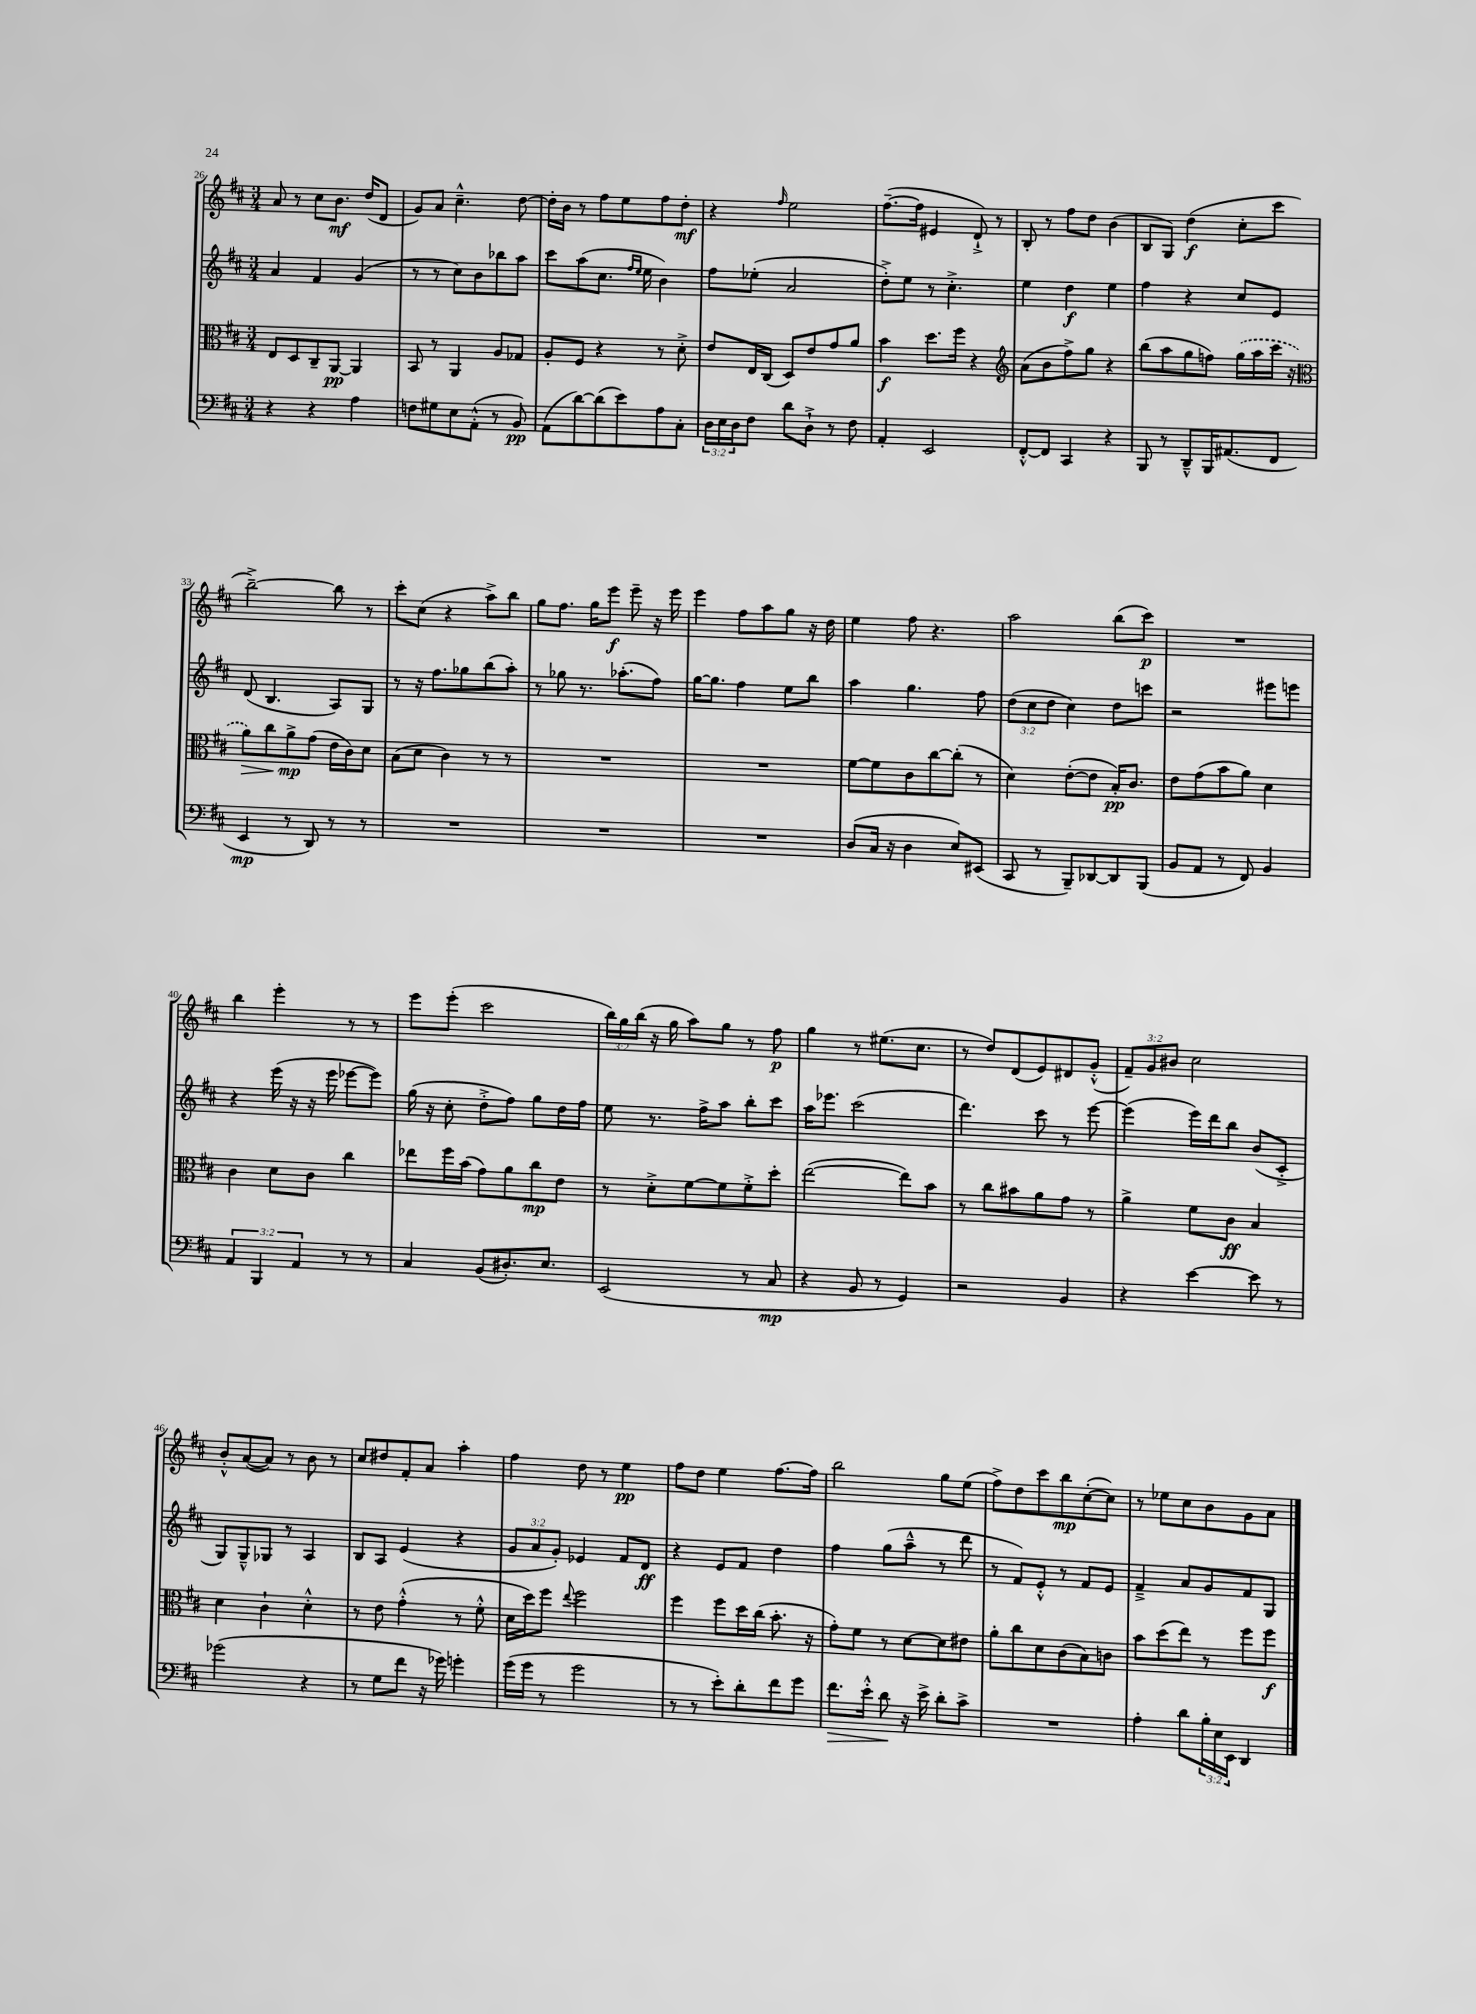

**kern	**kern	**kern	**kern
*staff4	*staff3	*staff2	*staff1
*clefF4	*clefC3	*clefG2	*clefG2
*k[f#c#]	*k[f#c#]	*k[f#c#]	*k[f#c#]
*M3/4	*M3/4	*M3/4	*M3/4
4r	8E	4a	8a
.	8D	.	8r
4r	8C#~	4f#	8cc#
.	[8AA	.	8.b
4A	4AA]	(4g	.
.	.	.	(16dd
.	.	.	8d
=	=	=	=
8F	8BB	8r	8g)
8G#	8r	8r	8a
8E	4AA	8cc#)	4.cc#~^^
(8AA'^^	.	8b	.
8r	8A	8bb-	.
8BB)	8G-	8aa	[8dd
=	=	=	=
(8AA	8A'	8ccc#	16dd']
.	.	.	16b
[8d)	8F#	(8aa	8r
(8d]	4r	8.cc#	8ff#
8e)	.	.	8ee
.	.	16qqff#	.
.	.	16qqee	.
.	.	16ee	.
8A	8r	4b)	8ff#
8C#'	8d'^	.	8dd'
=	=	=	=
24D	8e	8ff#	4r
24E	.	.	.
24D	.	.	.
8F#	16E	(8ee-'	.
.	(16C#	.	.
.	.	.	16qqff#
8d	8D)	2a	2ee
8D`^	8e	.	.
8r	8g	.	.
8F#	8a	.	.
=	=	=	=
4AA'	4b	8dd'^)	([8.ff#~
.	.	8ee	.
.	.	.	16ff#]
2EE	8.dd	8r	4e#
.	.	4.cc#'^	.
.	16ff#	.	.
.	4r	.	8d`^)
.	.	.	8r
=	=	=	=
*	*clefG2	*	*
[8FF#'^^	(8a	4ee	8B'
8FF#]	8b	.	8r
4CC#	8ff#^)	4dd	8ff#
.	8gg	.	8dd
4r	4r	4ee	(4b
=	=	=	=
8BBB	(8bb	4ff#	8B
8r	8aa	.	8G)
8DD~^^	8gg	4r	(4dd
16BBB	8ff)	.	.
(8.AA#	.	.	.
.	(16gg	8cc#	8cc#'
.	16aa	.	.
8FF#	16ccc#	8e	8ccc#
.	16r	.	.
=	=	=	=
*	*clefC3	*	*
4EE	8a)	(8d	[2bb~^)
.	8cc#	4.B	.
8r	8a^	.	.
8DD)	(8g	.	.
8r	16e	8A)	8bb]
.	16c#)	.	.
8r	8d	8G	8r
=	=	=	=
2.r	(8B	8r	8ccc#'
.	8d	16r	(8cc#
.	.	8.ff#	.
.	4c#)	.	4r
.	.	8gg-	.
.	8r	(8bb	8aa^)
.	8r	8aa')	8bb
=	=	=	=
2.r	2.r	8r	8gg
.	.	8gg-	8.ff#
.	.	8.r	.
.	.	.	16gg
.	.	.	8eee
.	.	(8.aa-'	.
.	.	.	8eee~
.	.	8ff#)	16r
.	.	.	16eee
=	=	=	=
2.r	2.r	[16gg	4eee
.	.	8.gg]	.
.	.	4ff#	8ff#
.	.	.	8aa
.	.	8ee	8gg
.	.	8bb	16r
.	.	.	16dd
=	=	=	=
(8D	[8f#	4aa	4ee
16C#	8f#]	.	.
16r	.	.	.
4D	8c#	4.gg	8ff#
.	[8cc#	.	4.r
8E)	(8cc#']	.	.
(8EE#	8r	8ff#	.
=	=	=	=
8CC#	4d)	(12dd	2aa
.	.	12cc#	.
8r	.	.	.
.	.	12dd	.
8BBB~)	([8e'	4cc#)	.
[8DD-	8e]	.	.
8DD-]	16B')	8dd	(8bb
.	8.c#	.	.
(8BBB	.	8ccc	8ccc#)
=	=	=	=
8BB	8e	2r	2.r
8AA	(8g	.	.
8r	8b	.	.
8FF#)	8a)	.	.
4BB	4d	8eee#	.
.	.	8eee	.
=	=	=	=
6AA	4c#	4r	4bb
6BBB	.	.	.
.	8d	(16eee	4eee'
.	.	16r	.
6AA	.	.	.
.	8c#	16r	.
.	.	16eee	.
8r	4cc#	[8eee-	8r
8r	.	8eee-])	8r
=	=	=	=
4C#	8ee-	(16gg	8eee
.	.	16r	.
.	16ff#	8cc#'	(8eee'
.	(16b	.	.
(8BB	8g)	8dd'^	2ccc#
8.D#')	8a	8ff#)	.
.	8cc#	8gg	.
8.E	.	.	.
.	8e	16dd	.
.	.	16ff#	.
=	=	=	=
(2EE	8r	8ee	24bb)
.	.	.	24gg
.	.	.	(24bb
.	8d'^	8.r	16r
.	.	.	16gg
.	[8f#	.	8aa)
.	.	16ff#^	.
.	8f#]	8aa	8gg
8r	8f#'^	8bb'	8r
8C#	8dd'	8ccc#	8ff#
=	=	=	=
4r	([2ee	16aa	4gg
.	.	8.eee-	.
8BB	.	(2ccc#	8r
8r	.	.	(8.ee#
4GG)	8ee])	.	.
.	.	.	8.cc#
.	8b	.	.
=	=	=	=
2r	8r	4.ddd)	8r
.	8cc#	.	8dd)
.	8b#	.	(8d
.	8a	8ccc#	8e)
4BB	8g	8r	8d#
.	8r	[8eee	(8g'^^
=	=	=	=
4r	4a^	(4eee]	12f#~)
.	.	.	12g
.	.	.	12b#
[4e	8f#	16eee)	2cc#
.	.	16ddd	.
.	8c#	8bb	.
8e]	4B	(8b	.
8r	.	8c#'^	.
=	=	=	=
(2g-	4d	8G)	8b'^^
.	.	8G~^^	([8a
.	4c#`	8G-	8a])
.	.	8r	8r
4r	4d'^^	4A	8b
.	.	.	8r
=	=	=	=
8r	8r	8B	8cc#
8G	8e	8A	8dd#
8f#	(4g'^^	(4e	8f#'
16r	.	.	8a
16g-)	.	.	.
4g'	8r	4r	4aa'
.	8f#'^^	.	.
=	=	=	=
(16g	16d	12g	4ff#
16g	16dd)	.	.
.	.	12a	.
8r	8ff#	.	.
.	.	12g')	.
.	8qqee	.	.
2g	2ff#	4e-	8dd
.	.	.	8r
.	.	8f#	4ee
.	.	8d	.
=	=	=	=
8r	4ff#	4r	8ff#
8r	.	.	8dd
8e')	8ff#	8e	4ee
8d'	16dd	8f#	.
.	(16cc#	.	.
8f#	8.b'	4dd	[8.ff#
8g	.	.	.
.	16r	.	16ff#]
=	=	=	=
8.f#	8g')	4ff#	2bb
.	8f#	.	.
16e'^^	.	.	.
8d	8r	(8gg	.
16r	[8d	8aa~^^	.
16e^	.	.	.
8d'	8d]	8r	8gg
8c#^	8e#	8ddd	(8ee
=	=	=	=
2.r	8a'	8r	8ff#^)
.	8cc#	8f#)	8dd
.	8d	8e'^^	8ccc#
.	(8c#	8r	8bb
.	8B)	8f#	([8cc#'
.	8c	8e	8cc#])
=	=	=	=
4A'	8b	4f#~^	8r
.	(8dd	.	8ee-
8d	8ee)	8a	8cc#
24B'	8r	8g	8b
24E	.	.	.
24EE	.	.	.
4DD	8ff#	8f#	8g
.	8ff#	8G	8a
==	==	==	==
*-	*-	*-	*-
